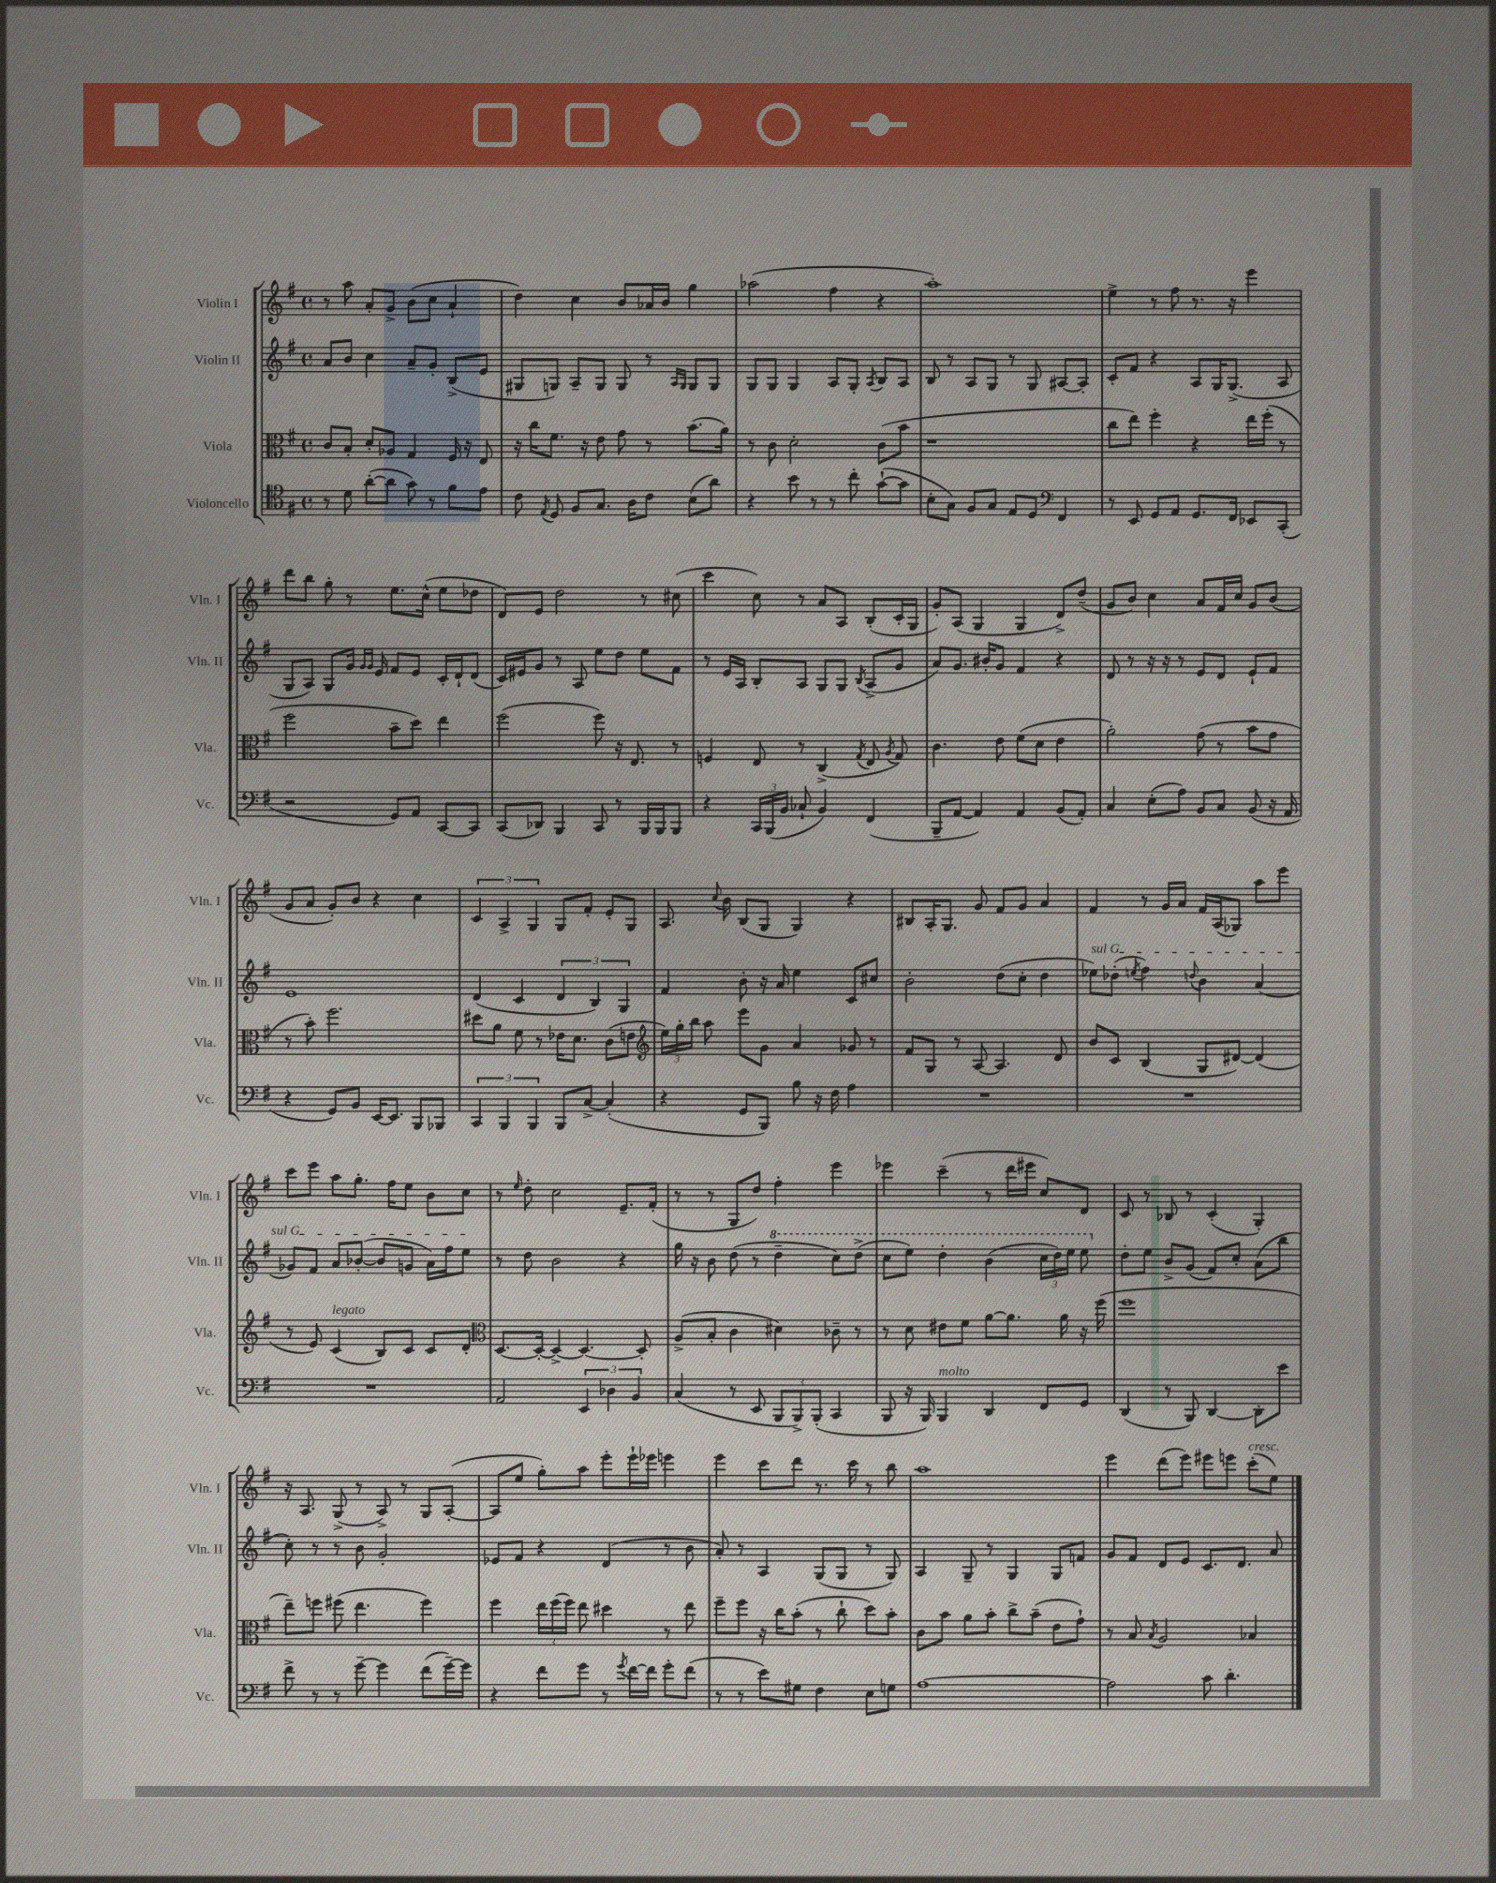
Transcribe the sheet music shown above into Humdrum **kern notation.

**kern	**kern	**kern	**kern
*staff4	*staff3	*staff2	*staff1
*clefC4	*clefC3	*clefG2	*clefG2
*k[f#]	*k[f#]	*k[f#]	*k[f#]
*M4/4	*M4/4	*M4/4	*M4/4
*met(c)	*met(c)	*met(c)	*met(c)
8r	8c/L	8a/L	8r
8d\	8B'/J	8b/J	8aa\
([8a'\L	8d'/L	4cc\	8a'/L
8a\]J	8A-/J	.	8g^/J
8g\)	4G/	8a~/L	(8b\L
8r	.	8g'/J	8cc\J
8f#\L	16F#/	(8B^/L	4a`/
.	16r	.	.
8e\J	8E/	8e/J	.
=	=	=	=
8c\	16r	8G#/L	4dd\)
.	16cc\LK	.	.
8qE/	.	.	.
8D/	8.f#\J	8G/J)	.
8F#/L	.	8A~/L	4cc\
.	16r	.	.
8.G/J	8e\	8G/J	.
.	8g\	8G/	8b/L
16A\LK	.	.	.
8c\J	8r	8r	16a-/L
.	.	.	16b/JJ
.	.	16qqA/LL	.
.	.	16qqG/JJ	.
(8B\L	(8.b\L	8G/L	4gg\
8a\J)	.	8G/J	.
.	16a\Jk)	.	.
=	=	=	=
4r	8r	8G/L	(2aa-\
.	8c\	8G/J	.
8b\	2d'\	4G/	.
8r	.	.	.
8r	.	8A/L	4ff#\
8cc'\	.	8G'/J	.
.	.	8qA/	.
([8g`\L	(8c\L	8B/L	4r
8g\]J	8b\J	8A/J	.
=	=	=	=
8B'\L	1r	8B/	1aa')
8G\J)	.	8r	.
8F#/L	.	8A/L	.
8G/J	.	8G/J	.
8E/L	.	8r	.
8D/J	.	8G/	.
*clefF4	*	*	*
4FF#/	.	[8A#/L	.
.	.	8A#'/]J	.
=	=	=	=
8r	8cc\L	8c'/L	4ee^\
8EE/	8ee\J)	8f#/J	.
8GG/L	4ff#'\	4r	8r
8AA/J	.	.	8ff#\
8.GG/L	4r	8A/L	8.r
.	.	16G/K	.
16FF#/Jk	.	(8.G^/J	16r
8EE-/L	16ee\LL	.	4eee\
.	(16ff#'\JJ	.	.
(8CC'/J	8r	8A/	.
=	=	=	=
2r	2ff#\	8G/L	8ddd\L
.	.	8A/J)	8bb\J
.	.	8G/L	8gg'\
.	.	16g/Jk	8r
.	.	16qqg/LL	.
.	.	16qqg/JJ	.
.	.	16e/	.
8GG/L)	8b~\L	8f#/L	8.ee\L
8AA/J	8dd\J)	8e/J	.
.	.	.	(16cc^^\Jk
[8CC/L	4ee\	16c'/LL	8ee\L
.	.	16d`/J	.
8CC/]J	.	(8d/J	8dd-\J
=	=	=	=
(8CC/L	(2ff#\	16c/LL)	8d/L)
.	.	16e#/J	.
8DD-/J)	.	8g/J	8e/J
4BBB/	.	8r	2dd\
.	.	8A/	.
8CC/	8ff#\)	8ee\L	.
8r	16r	8dd\J	.
.	8.E/	.	.
16BBB/LL	.	8ee\L	8r
16BBB/J	.	.	.
8BBB/J	8r	8f#\J	(8cc#\
=	=	=	=
4r	4F/	8r	4ccc\
.	.	16e/LL	.
.	.	16A/JJ	.
24CC/LL	8E/	8B'/L	8cc\)
(24BBB/	.	.	.
24BB/JJ	.	.	.
8C-`/	8r	8A/J	8r
4BB/)	(4C^/	8G/L	8a/L
.	.	8G/J	8A/J
.	8qG/	8qB/	.
(4FF#/	8E/	(8A^/L	(8B'/L
.	8qA/	.	.
.	8G/)	8g/J	16c'/L
.	.	.	16G/JJ
=	=	=	=
8BBB~/L	4.c\	8a/L)	8g'/L)
[8AA/J	.	8.g/J	(8A/J
4AA/])	.	.	4G/
.	.	16b#'/LK	.
.	8e\	8g/J	.
4AA/	(8f#\L	4f#/	4G/
.	8d\J	.	.
(8BB/L	4e\	4r	8d^/L)
8AA'/J)	.	.	(8dd~/J
=	=	=	=
4C/	2a'\)	8d/	8g/L
.	.	8r	8b/J)
(8E'\L	.	16r	4cc\
.	.	16r	.
8A\J)	.	8r	.
8BB/L	(8g\	8e/L	8a/L
8C/J	8r	8d/J	16f#/L
.	.	.	16cc/JJ
(8BB/	8b\L	8e`/L	8g/L
16r	8g\J	8f#/J	(8b/J
16AA/	.	.	.
=	=	=	=
4r	8r	1e	8g/L
.	8b'\)	.	8a/J
8GG/L)	2.ff#\	.	8g'/L)
8BB/J	.	.	8b/J
[16EE/LK	.	.	4r
8.EE/]J	.	.	.
8BBB/L	.	.	4cc\
8BBB-/J	.	.	.
=	=	=	=
6CC/	8dd#\L	(4d/	6c/
.	8a\J	.	.
6BBB/	.	.	6A^/
.	8f#\	4c/	.
6BBB/	.	.	6G/
.	8r	.	.
8BBB/L	16e-\LK	6d/	8G/L
.	8.d\J	.	.
[8C^/J	.	.	8f#'/J
.	.	6B/)	.
(4C'/]	(8c\L	.	8e'/L
.	.	6G/	.
.	8e\J	.	8G/J
=	=	=	=
*	*clefG2	*	*
4r	24ee\LL)	4f#/	8.A/
.	24gg'\	.	.
.	24bb\JJ	.	.
.	8aa\	.	.
.	.	.	8qqcc/
.	.	.	16b\
8GG/L	8eee\L	8b'\	(8B/L
8BBB/J)	8g\J	16r	8G/J
.	.	16a/	.
8B\	4a/	4ee\	4G/)
16r	.	.	.
16F#\	.	.	.
4A\	8g-/	8c/L	4r
.	8r	8cc#/J	.
=	=	=	=
1r	8f#/L	2b'\	8B#/L
.	8G/J	.	16A'/K
.	.	.	8.G/J
.	8r	.	.
.	[8A/	.	8g/
.	4.A/]	(8dd\L	8f#/L
.	.	8cc'\J	8g/J
.	.	4dd\	4a/
.	8d/	.	.
=	=	=	=
1r	8b/L	8ee-\L)	4f#/
.	8c/J	(8dd-'\J	.
.	.	8qee/	.
.	(4B/	4ff#\)	8r
.	.	.	16g/LL
.	.	.	16a/JJ
.	.	8qqdd/	.
.	8G/L	4b\	16f#/LL
.	.	.	(16A/J
.	[8d#/J)	.	8G-/J)
.	(4d#/]	(4a/	8aa\L
.	.	.	8eee\J
=	=	=	=
1r	8r	8g-/L)	8ccc\L
.	8e/)	8f#/J	8eee\J
.	(4c/	8a/L	8aa\L
.	.	([8b-'/J	8.gg'\J
.	8B/L)	8b-/]L	.
.	.	.	16ff#\LK
.	8c/J	8g/J	8ee\J
.	8c/L	16a\LL)	8b\L
.	.	16ff#\J	.
.	8d'/J	8ee\J	8cc\J
=	=	=	=
*	*clefC3	*	*
2AA/	[8.D/L	8r	8r
.	.	.	16qqee/
.	.	8dd\	8dd'\
.	16D'/_Jk	.	.
.	4D^/_	2b\	2cc\
6EE/	4.D/_	.	.
6D-\	.	.	.
.	.	4r	8.e~/L
6BB/	.	.	.
.	8D'/]	.	.
.	.	.	(16f#'/Jk
=	=	=	=
(4C/	(8A^/L	16gg\	8r
.	.	16r	.
.	8B'/J	8b\	8r
8r	4c\	(8dd\	8G/L
8EE/	.	8r	8dd/J)
12BBB/L	4d#\)	4ddd~\	4ff#'\
12BBB^/)	.	.	.
(12BBB'/J	.	.	.
4CC/	8c-~\	8ccc\L)	4eee\
.	8r	(8ddd^\J	.
=	=	=	=
8BBB/	8r	8ccc\L	4eee-\
16r	8d\	8eee\J)	.
16BBB/)	.	.	.
4BBB/	8e#\L	4ddd'\	(4ccc~\
.	8f#\J	.	.
4DD/	[8a\L	(4bb\	8r
.	8.a\]J	.	16ddd\LL
.	.	.	16eee#\JJ
8FF#/L	.	24ccc\LL	8cc/L)
.	.	24ddd\)	.
.	16a\	.	.
.	.	24eee\JJ	.
8GG/J	16r	8eee\	8d/J
.	(16ff#\	.	.
=	=	=	=
(4DD/	1ff#	8dd'\L	8c/
.	.	8ee\J	8r
8r	.	8b^/L	8B-/
8BBB/)	.	(8g/J	8r
[4DD/	.	8f#/L)	(4c'/
.	.	8cc'/J	.
8DD'\]L	.	(8a\L	4G'/)
8e\J	.	8bb\J	.
=	=	=	=
8f#^\	8ee~\L)	8cc'\)	16r
.	.	.	8.A/
8r	8ff\J	8r	.
8r	(8ff#\	8r	(8G^/
[8g~\	4.ee\	8b\	8r
4g\]	.	2g'/	8A^/)
.	.	.	8r
(8f#\L	4ff#\)	.	8G/L
[16g~\L)	.	.	([8A'/J
16g\]JJ	.	.	.
=	=	=	=
4r	4ff#\	8e-/L	8A/]L
.	.	8f#/J	8ee/J
8f#\L	24ee\LL	4r	8gg'\L)
.	(24ff#\	.	.
.	24ff#\JJ)	.	.
8g\J	8ee\	.	8aa\J
8r	4dd#\	(4d/	8eee'\L
8qg/	.	.	.
[16f#\LL	.	.	16eee`\L
16f#\]JJ	.	.	16eee-\JJ
8g'\L	8r	8r	4eee\
(8f#\J	8ee\	8b\	.
=	=	=	=
8r	8ff#~\L	8a'/)	4eee\
8r	8ff#\J	8r	.
8e\L)	16r	4A/	8ccc\L
.	16cc\LK	.	.
8G#\J	(8b'\J	.	8ddd\J
4F#\	8r	(8G/L	8.r
.	8cc`\	8G/J	.
.	.	.	16ccc\
8E\L	8dd\L)	8r	8r
8G\J	8b'\J	8G/)	8bb\
=	=	=	=
[1A	8c\L	4A/	1aa
.	8b\J	.	.
.	8a\L	8G~/	.
.	8b'\J	8r	.
.	8cc^\L	4G/	.
.	(8b~\J	.	.
.	8e\L	8G/L	.
.	8g`\J)	8f/J	.
=	=	=	=
2A\]	8r	8g/L	4eee\
.	8B/	8f#/J	.
.	8qB/	.	.
.	2A/	8d/L	(8ddd\L
.	.	8e/J	8eee\J)
8c\	.	8.c/L	8eee#\L
4.d'\	.	.	8eee\J
.	.	8.d/J	.
.	4B-/	.	(8ccc'\L
.	.	8a/	8ee\J)
==	==	==	==
*-	*-	*-	*-
